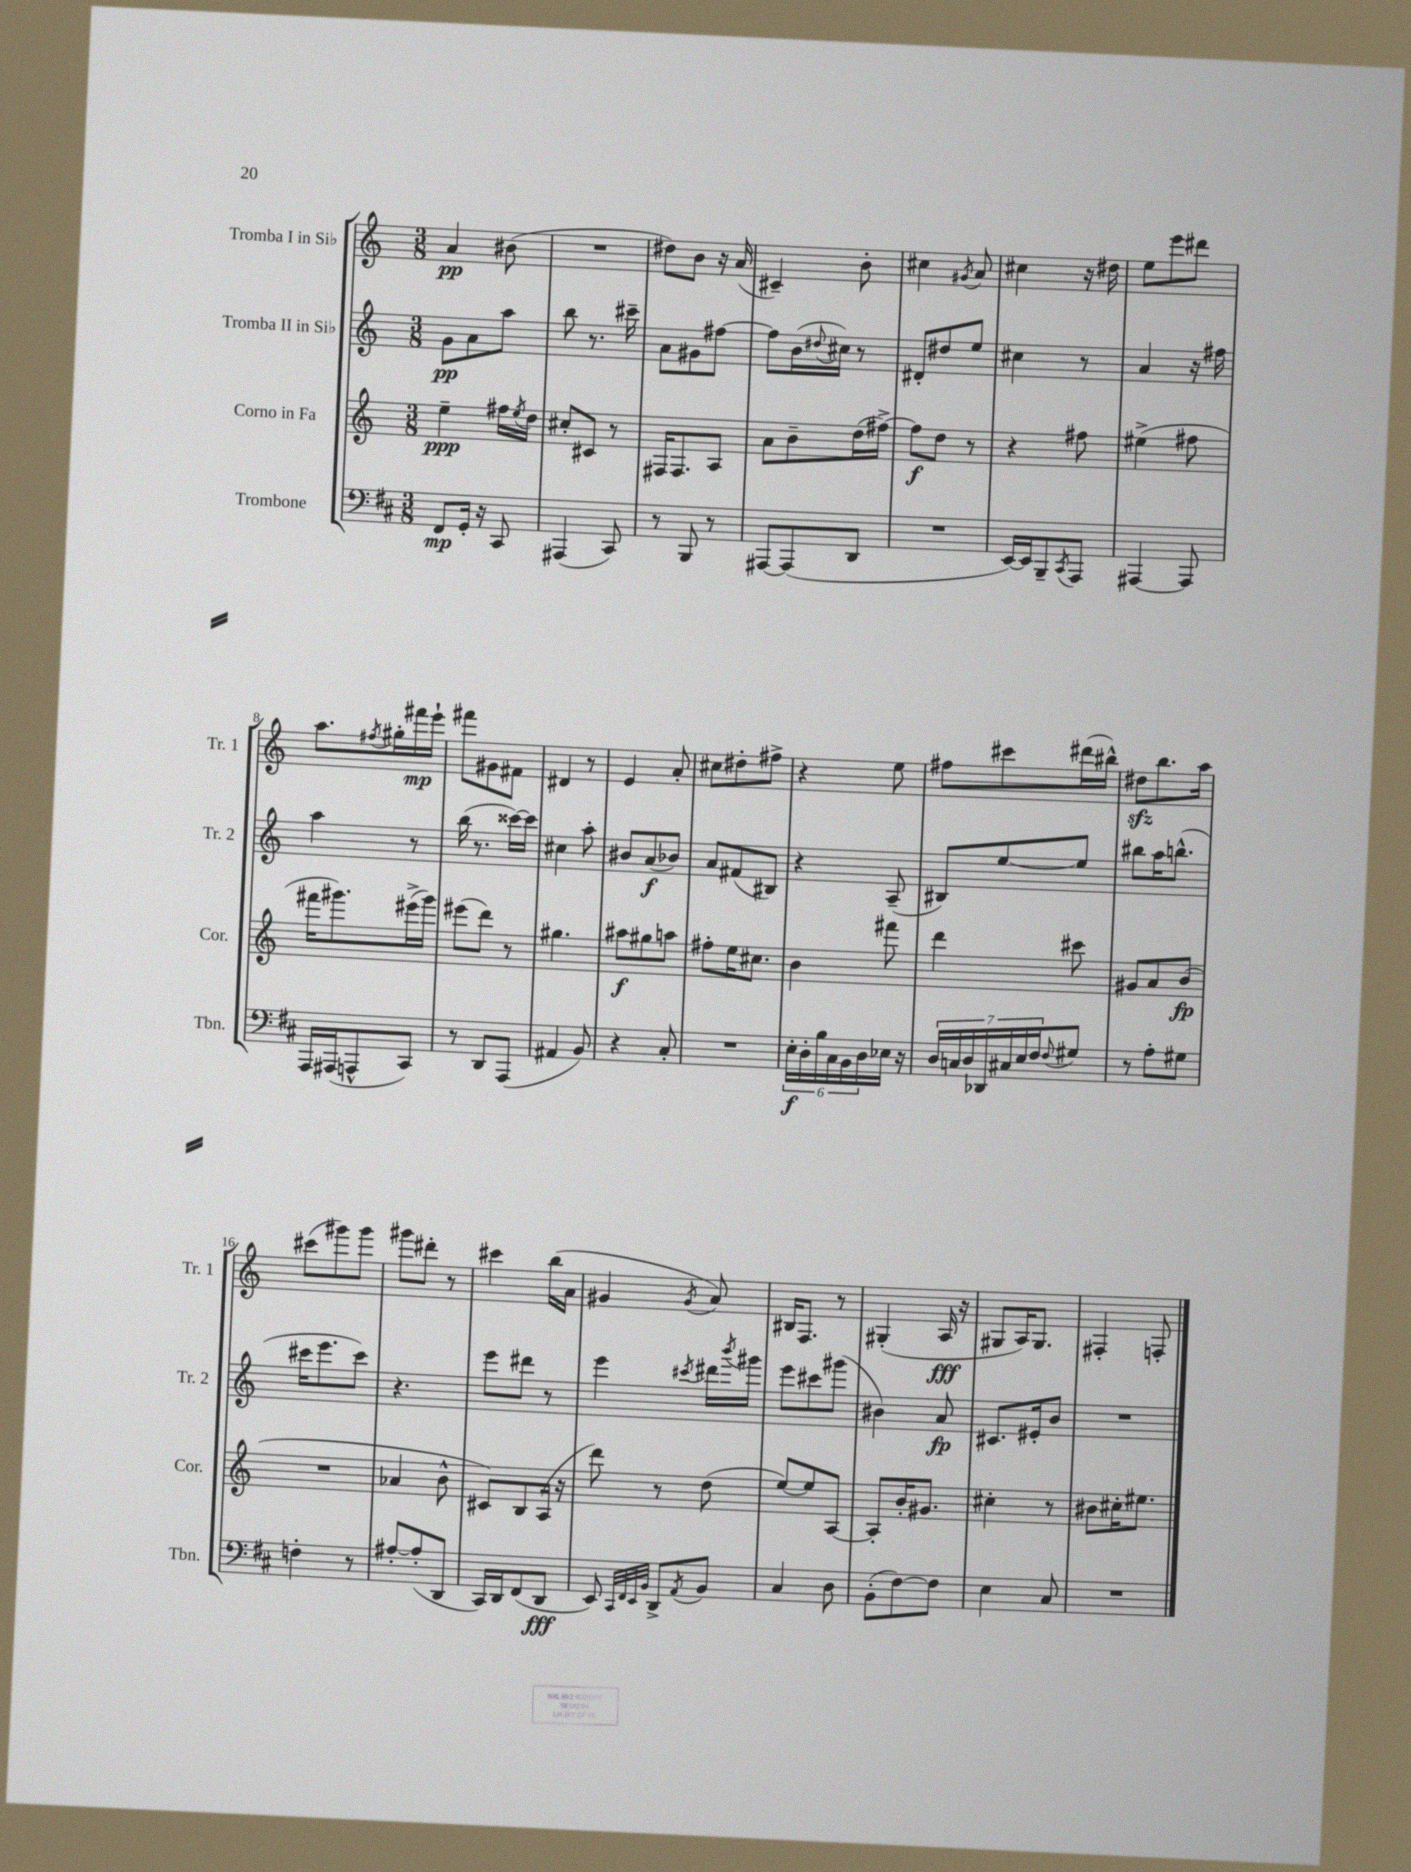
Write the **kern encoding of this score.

**kern	**kern	**kern	**kern
*staff4	*staff3	*staff2	*staff1
*clefF4	*clefG2	*clefG2	*clefG2
*k[f#c#]	*k[]	*k[]	*k[]
*M3/8	*M3/8	*M3/8	*M3/8
8FF#/L	4ee~\	8g\L	4a/
16GG'/Jk	.	8a\	.
16r	.	.	.
8CC#/	16ff#\LL	8aa\J	(8b#\
.	8qee/	.	.
.	16dd\JJ	.	.
=	=	=	=
(4AAA#/	8cc#'/L	8bb\	4.r
.	8c#/J	8.r	.
8CC#/)	8r	.	.
.	.	16ccc#~\	.
=	=	=	=
8r	16F#/LK	8a\L	8dd#\L)
.	8.F#/	.	.
8BBB/	.	8g#\	8b\J
8r	8A/J	[8ff#\J	16r
.	.	.	(16a/
=	=	=	=
[8AAA#/L	8a\L	8ff#\]L	4c#~/)
(8AAA#/]	8b~\	(16b\L	.
.	.	8qqdd#/	.
.	.	16cc#\JJ)	.
8DD/J	(16dd\L	8r	8b'\
.	[16ff#^\JJ)	.	.
=	=	=	=
4.r	8ff#\]L	8d#'/L	4cc#\
.	8dd\J	8dd#/	.
.	.	.	8qg#/
.	8r	8ee/J	8a/
=	=	=	=
[16EE/LL)	4r	4cc#\	4cc#\
16EE/]J	.	.	.
8BBB~/	.	.	.
8qCC#/	.	.	.
8AAA/J	8ff#\	8r	16r
.	.	.	16dd#\
=	=	=	=
[4AAA#/	(4ee#^\	4a/	8ee\L
.	.	.	8eee\
8AAA#/]	8ff#\	16r	8ddd#\J
.	.	16ff#\	.
=	=	=	=
16AAA/LL	16fff#\LK	4aa\	8.aa\L
(16AAA#/J	8.ggg#\)	.	.
8AAA^^/	.	.	.
.	.	.	8qff#/
.	.	.	16gg#'\L
8CC#/J)	(16eee#^\L	8r	16fff#\
.	16ggg#\JJ)	.	16eee`\JJ
=	=	=	=
8r	(8eee#\L	(16bb\	8fff#\L
.	.	8.r	.
8DD/L	8ddd\J)	.	8g#\
(8AAA/J	8r	[16ccc##\LL)	8f#\J
.	.	16ccc##\]JJ	.
=	=	=	=
4AA#/	4.gg#\	4cc#\	4d#/
8BB/)	.	8aa'\	8r
=	=	=	=
4r	8aa#\L	8b#/L	4e/
.	8gg#\	(8a/	.
8C#'/	8aa\J	8b-/J)	8a'/
=	=	=	=
4.r	8ff#'\L	8a/L	8cc#\L
.	16ee\K	(8f#/	8dd#'\
.	8.cc#\J	.	.
.	.	8B#/J)	8ff#^\J
=	=	=	=
24E'\LL	4b\	4r	4r
24D'\	.	.	.
24B\	.	.	.
24C#\	.	.	.
24BB\	.	.	.
24D\	.	.	.
16E-\JJ	8fff#\	(8A~/	8ee\
16r	.	.	.
=	=	=	=
28D/LL	4ddd\	8B#/L)	8ff#\L
28C/	.	.	.
28D/	.	.	.
28DD-/	.	.	.
.	.	[8ee/	8ccc#\
28C#/	.	.	.
28E/	.	.	.
28F#/J	.	.	.
8qqF#/	.	.	.
8G#/J	8ccc#\	8ee/]J	(16ddd#\L
.	.	.	16bb#^^\JJ)
=	=	=	=
8r	8g#/L	8bb#\L	8dd#\L
8A'\L	8a/	16aa\K	8.bb\
.	.	(8.bb^^\J	.
8G#\J	(8b/J	.	.
.	.	.	16aa\Jk
=	=	=	=
4F'\	4.r	16ccc#\LK	(8ccc#\L
.	.	8.eee\	.
.	.	.	8ggg#\)
8r	.	8ccc#\J)	8ggg#\J
=	=	=	=
[8A#'/L	4a-/	4.r	8ggg#\L
(8A#'/]	.	.	8ddd#'\J
8DD/J	8b^^\	.	8r
=	=	=	=
16CC#/LL)	8c#/L)	8eee\L	4ccc#\
16DD/J	.	.	.
(8FF#/	8B/	8ddd#\J	.
8DD/J	(16A/Jk	8r	(16bb\LL
.	16r	.	16a\JJ
=	=	=	=
8EE/)	8ddd\)	4eee\	4g#/
32qqCC#/LLL	.	.	.
32qqFF#/	.	.	.
32qqEE/	.	.	.
32qqBB/JJJ	.	.	.
8DD^/L	8r	.	.
8qAA/	.	8qccc#/	8qg#/
8BB/J	(8dd\	16ddd#\LL	8a/)
.	.	8qbbb/	.
.	.	16ggg#\JJ	.
=	=	=	=
4C#/	[8ee/L)	8eee\L	16B#/LK
.	.	.	8.F/J
.	8ee/]	8ccc#\	.
8D\	[8A/J	(8ggg#\J	8r
=	=	=	=
(8BB'\L	8A'/]L	4b#\)	(4G#'/
[8F#\)	16b'/K	.	.
.	8.g#/J	.	.
8F#\]J	.	8a/	16A/
.	.	.	16r
=	=	=	=
4E\	4cc#'\	8.c#/L	8G#/L
.	.	.	16A/K)
.	.	16e#'/k	8.G#/J
8C#/	8r	8b/J	.
=	=	=	=
4.r	8b#\L	4.r	4F#'/
.	16cc#'\K	.	.
.	8.ee#\J	.	.
.	.	.	8F'/
==	==	==	==
*-	*-	*-	*-
